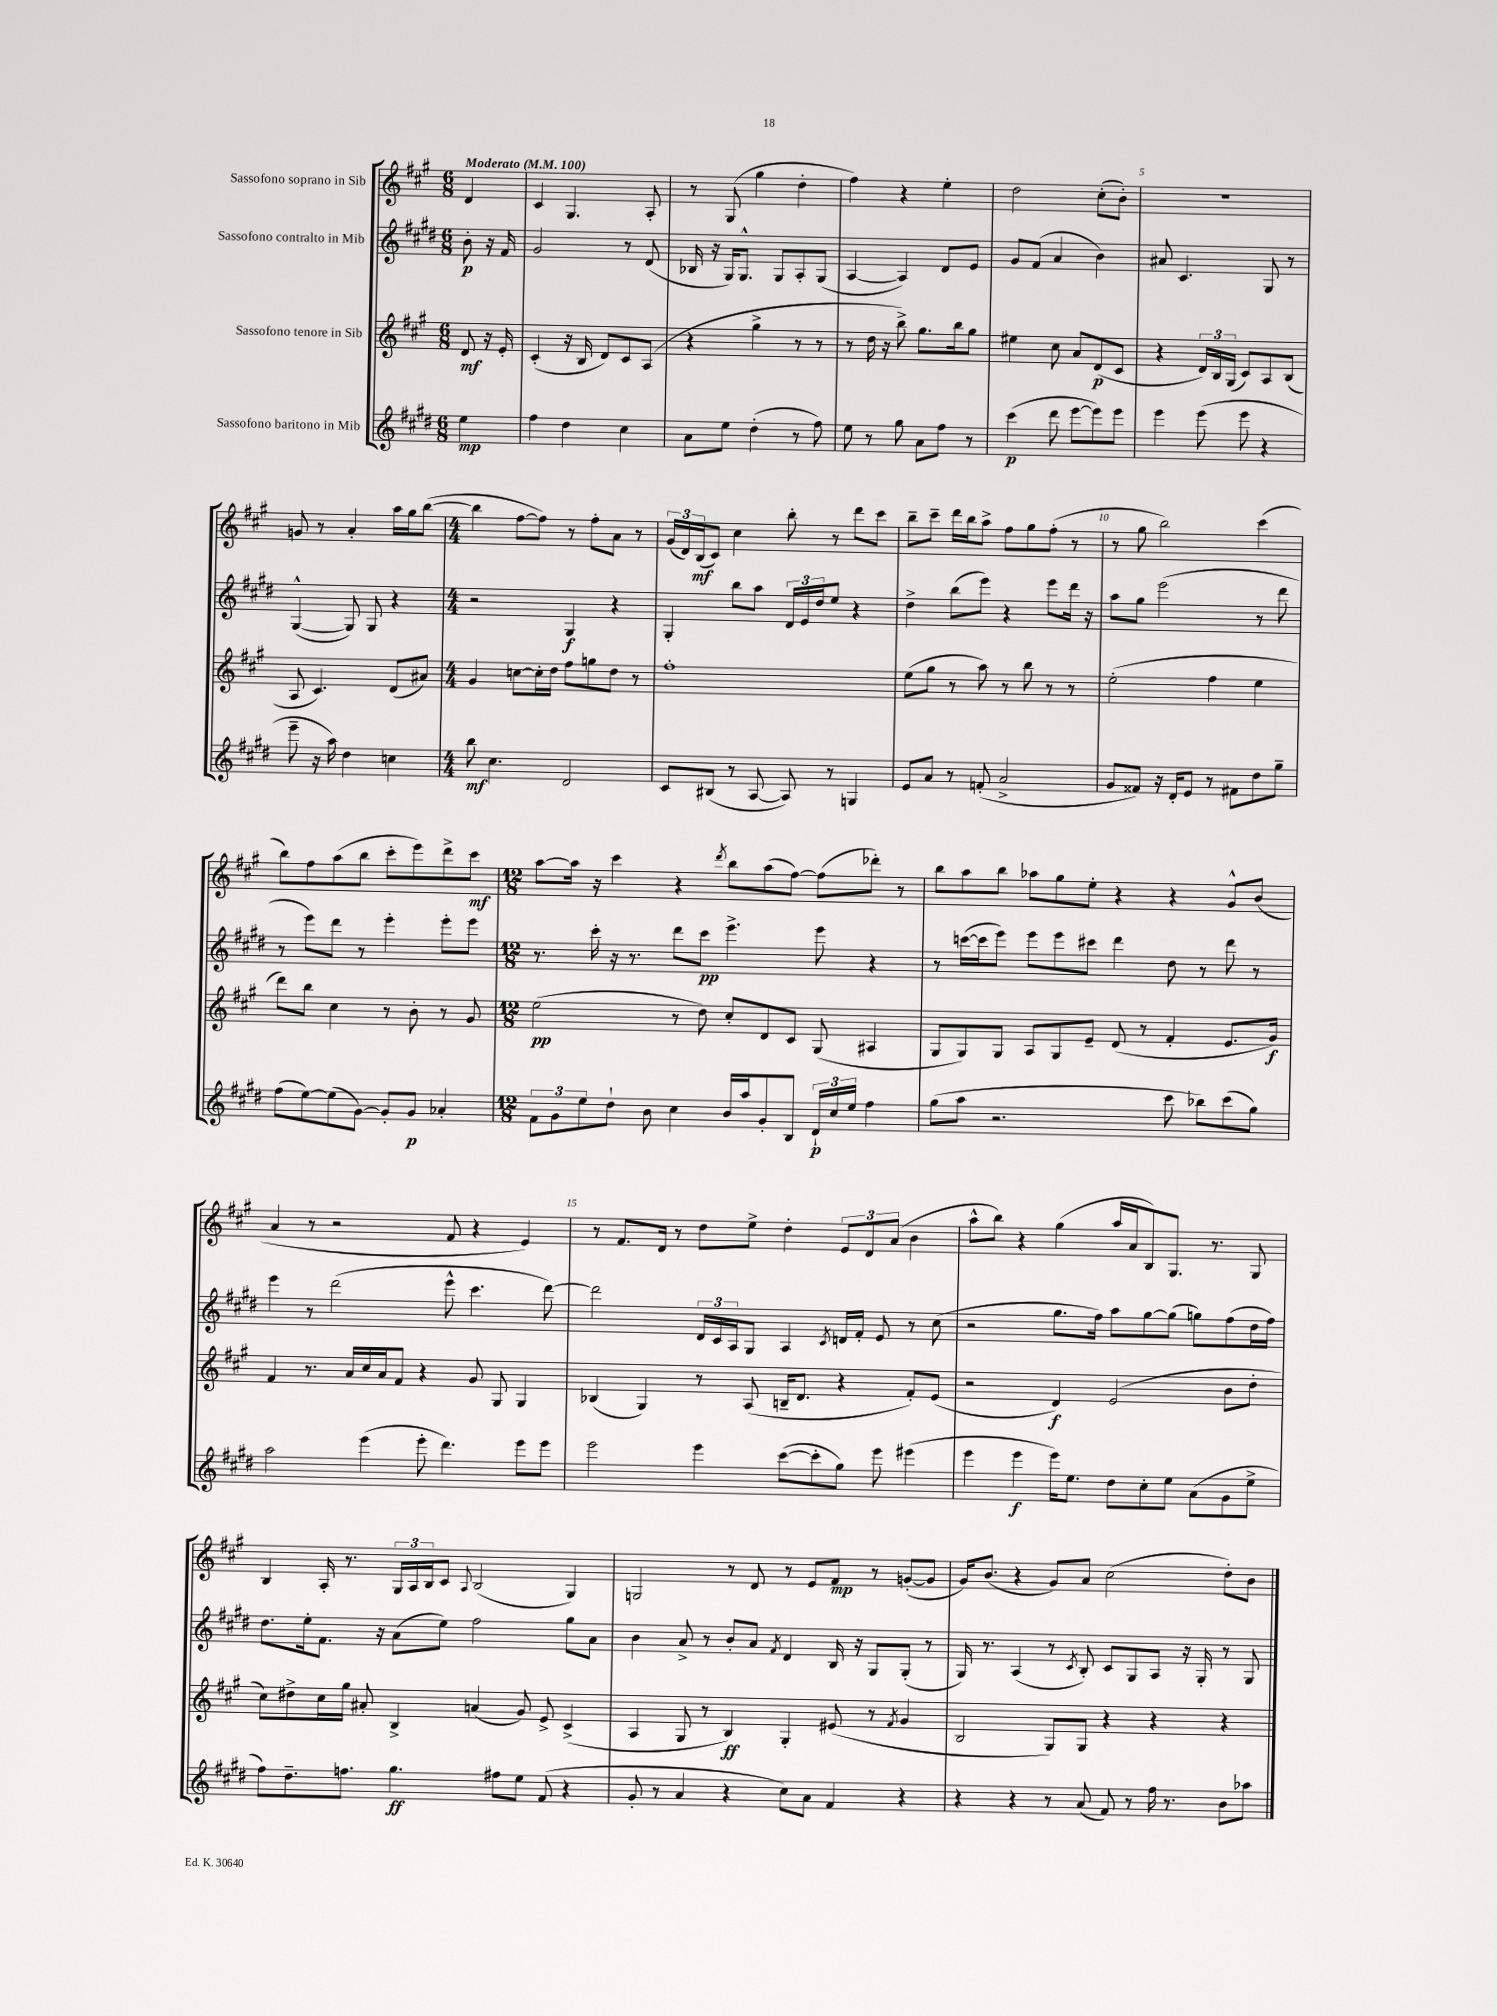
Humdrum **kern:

**kern	**kern	**kern	**kern
*staff4	*staff3	*staff2	*staff1
*clefG2	*clefG2	*clefG2	*clefG2
*k[f#c#g#d#]	*k[f#c#g#]	*k[f#c#g#d#]	*k[f#c#g#]
*M6/8	*M6/8	*M6/8	*M6/8
*MM100	*MM100	*MM100	*MM100
4ee\	8d/	8b'\	4d/
.	16r	16r	.
.	16e'/	16f#/	.
=	=	=	=
4ff#\	(4c#'/	2g#/	4c#/
4dd#\	16r	.	4.G#/
.	16B/	.	.
.	8d/L)	.	.
4cc#\	8c#/	8r	.
.	(8A/J	(8d#/	8A'/
=	=	=	=
8a\L	4r	16B-/	8r
.	.	16r	.
8ee\J	.	16G#/LK)	(8G#/
.	.	8.G#^^/J	.
(4dd#'\	4gg#^\	.	4gg#\
.	.	8G#/L	.
8r	8r	8A'/	4dd'\
8ff#\)	8r	(8G#/J	.
=	=	=	=
8ee\	8r	[4A/	4ff#\)
8r	16dd\	.	.
.	16r	.	.
8gg#\	8bb^\)	4A/])	4r
8a\L	8.gg#\L	.	.
8ff#\J	.	8d#/L	4ee'\
.	16bb\k	.	.
8r	8gg#\J	8e/J	.
=	=	=	=
(4ccc#\	4ee#\	8g#/L	2dd\
.	.	(8f#/J	.
8ddd#\	8cc#\	4a/	.
[8eee\L	8a/L	.	.
8eee\])	(8d/	4b\)	(8cc#'\L
8eee\J	8c#/J	.	8b'\J)
=	=	=	=
4eee\	4r	8a#/	2.r
.	.	4.c#/	.
(8eee\	24d/LL)	.	.
.	24B/	.	.
.	(24G#/JJ	.	.
8eee\	8c#/L)	.	.
4r	8A/	8G#/	.
.	(8B/J	8r	.
=	=	=	=
8eee~\	8A/	([4G#^^/	8g/
16r	4.c#/)	.	8r
16aa\)	.	.	.
4dd#\	.	8G#/])	4a'/
.	.	8G#/	.
4cc\	(8d/L	4r	16aa\LL
.	.	.	16gg#\J
.	8a#/J)	.	([8bb\J
=	=	=	=
*M4/4	*M4/4	*M4/4	*M4/4
8bb\	4g#/	2r	4bb\]
4.cc#\	.	.	.
.	[8cc\L	.	[8ff#\L
.	16cc'\]L	.	8ff#\]J)
.	16dd\JJ	.	.
2d#/	8ff#\L	4G#/	8r
.	8gg\	.	8ff#'\L
.	8dd\J	4r	8a\J
.	8r	.	8r
=	=	=	=
8c#/L	1ff#'	4G#'/	(24g#/LL
.	.	.	24d/)
.	.	.	(24B/J
(8B#/J	.	.	8c#/J)
8r	.	8bb\L	4cc#\
[8A/	.	8aa\J	.
8A/])	.	24d#/LL	8bb'\
.	.	24e/	.
.	.	24dd#/J	.
8r	.	8ee/J	8r
4G/	.	4r	8ddd\L
.	.	.	8ccc#\J
=	=	=	=
8e/L	(8ee\L	4dd#^\	8bb~\L
8a/J	8gg#\J	.	8ccc#~\J
8r	8r	(8bb\L	16ddd\LL
.	.	.	16bb\J
(8f'/	8aa\)	8eee\J)	8aa^\J
2a^/	8r	4r	8ff#\L
.	8bb\	.	8gg#\
.	8r	8eee\L	(8ff#'\J
.	8r	16ddd#\Jk	8r
.	.	16r	.
=	=	=	=
8g#/L	(2ee'\	8aa\L	8r
8f##/J)	.	8gg#\J	8gg#\
16r	.	(2eee\	2bb\)
16d#'/LK	.	.	.
8e/J	.	.	.
8r	4ff#\	.	.
8f#\L	.	.	.
8dd#\	4ee\	8r	(4ccc#\
8gg#~\J	.	8ddd#\	.
=	=	=	=
(8ff#\L	8ddd\L)	8r	8bb\L)
[8ee\)	8bb\J	8eee\L)	8ff#\
(8ee\]	4cc#\	8ddd#\J	(8aa\
[8g#\J)	.	8r	8bb\J
8g#'/]L	8r	4eee'\	8ccc#'\L
8g#/J	8b'\	.	8eee\)
4a-'/	8r	8eee'\L	8ddd^\
.	8g#/	8eee\J	8ccc#\J
=	=	=	=
*M12/8	*M12/8	*M12/8	*M12/8
12f#\L	(2ee\	8.r	[8aa\L
12g#\	.	.	.
.	.	.	16aa\]Jk
12ee\	.	.	.
.	.	16ccc#'\	16r
8dd#`\J	.	16r	4ccc#\
.	.	8.r	.
8b\	.	.	.
4cc#\	8r	8ddd#\L	4r
.	8dd\)	8ccc#\J	.
.	.	.	8qddd/
16b/LL	8cc#'/L	4.eee^\	8bb\L
16aa/J	.	.	.
8g#'/	8d/	.	(8aa\
8B/J	8c#/J	.	[8ff#\J)
24d#`/LL	(8G#/	8eee\	(8ff#\]L
24cc#/	.	.	.
24ee/JJ	.	.	.
4ff#\	4A#/	4r	8ddd-'\J)
.	.	.	8r
=	=	=	=
(8gg#\L	8G#/L	8r	8bb\L
8aa\J	8G#/)	([16ccc\LL	8aa\
.	.	16ccc\]J	.
2.r	8G#/J	8eee\J)	8bb\J
.	8A/L	8eee\L	8aa-\L
.	8G#/	8eee\	8gg#\
.	8e~/J	8ccc#\J	8ee'\J
.	(8d/	4ddd#\	4r
.	8r	.	.
8ccc#\	4f#'/	8dd#\	4r
8bb-\L)	.	8r	.
(8ccc#\	8.e/L	8ddd#\	8g#^^/L
8gg#\J)	.	8r	(8b/J
.	16g#/Jk)	.	.
=	=	=	=
2aa\	4f#/	4eee\	4a/
.	8.r	8r	8r
.	.	(2ddd#\	2r
.	16a/LL	.	.
(4eee\	16cc#/	.	.
.	16a/J	.	.
.	8f#/J	.	.
8eee'\	4r	.	.
4.ddd#\)	.	8eee^^\	8f#/
.	8g#/	4.ccc#\	4r
.	8G#/	.	.
8eee\L	4G#/	.	4e/)
8eee\J	.	[8ddd#\)	.
=	=	=	=
2eee\	(4B-/	2ddd#\]	8r
.	.	.	8.f#/L
.	4G#/)	.	.
.	.	.	16d/Jk
.	.	.	8r
4eee\	8r	24d#/LL	8dd\L
.	.	24c#/	.
.	.	24A/J	.
.	(8A/	8G#/J	8ee^\J
([8ccc#\L	16B~/LK	4A/	4dd'\
.	8.d/J	.	.
8ccc#'\]	.	.	.
.	.	8qc#/	.
8gg#\J)	4r	16d/LL	12e/L
.	.	16f#'/JJ	.
.	.	.	12d/
8eee\	.	8e/	.
.	.	.	(12a/J
(4eee#\	8f#'/L)	8r	4b\
.	(8e/J	(8cc#\	.
=	=	=	=
4eee\	2r	2r	8aa^^\L
.	.	.	8bb\J)
4eee\	.	.	4r
16eee\LK)	4d/)	8.gg#\L	(4gg#\
8.ee\J	.	.	.
.	.	16ff#\Jk)	.
8dd#\L	(2e/	8aa\L	16aa/LL
.	.	.	16a/J
8cc#'\	.	[8gg#\	8B/)
8ee\J	.	(8gg#\]J	8.G#/J
(8a\L	.	8gg\L)	.
.	.	.	8.r
8g#\	8b\L	(8ff#\	.
8ee^\J	8dd'\J	16dd#\L	8G#/
.	.	16ff#\JJ)	.
=	=	=	=
8ff#\L)	8cc#\L)	8.dd#\L	4B/
8.dd#~\	8dd#^\	.	.
.	.	16ee'\k	.
.	16cc#\L	8.f#\J	16A'/
8.ff\J	16gg#\JJ	.	8.r
.	8a#'/	.	.
.	.	16r	.
4.gg#\	4B^/	(8a\L	24G#/LL
.	.	.	24A/
.	.	.	24B/J
.	.	8ee\J)	8c#/J
.	.	.	8qqA/
.	(4a/	2ff#\	(2B/
8ff#\L	.	.	.
8ee\J	8g#/)	.	.
(8f#/	8e^/	.	.
4r	(4c#^/	8gg#\L	4G#/)
.	.	8a\J	.
=	=	=	=
8g#'/	4A/	4b\	2G/
8r	.	.	.
4a/	8G#/	8a^/	.
.	8r	8r	.
4r	4B/)	8b'/L	8r
.	.	8a/J	8d/
.	.	8qf#/	.
8cc#\L)	4G#'/	4d#/	8r
8a\J	.	.	8e/L
4f#/	(8e#/	16B/	8f#/J
.	.	16r	.
.	8r	8G#/L	8r
.	8qf#/	.	.
4r	4g#/	(8G#'/J	([8g'/L
.	.	8r	8g/]J
=	=	=	=
4r	2B/	16G#/)	16g#/LK)
.	.	8.r	(8.b/J
4r	.	(4A/	4r
8r	8G#/L)	8r	8g#/L)
.	.	8qc#/	.
(8a/	8G#/J	8B'/)	8a/J
8f#/)	4r	8c#/L	(2cc#\
8r	.	8G#/	.
16ff#\	4r	8A/J	.
8.r	.	.	.
.	.	16r	.
.	.	16G#'/	.
8b\L	4r	8r	8dd'\L)
8aa-\J	.	8G#/	8b\J
==	==	==	==
*-	*-	*-	*-
